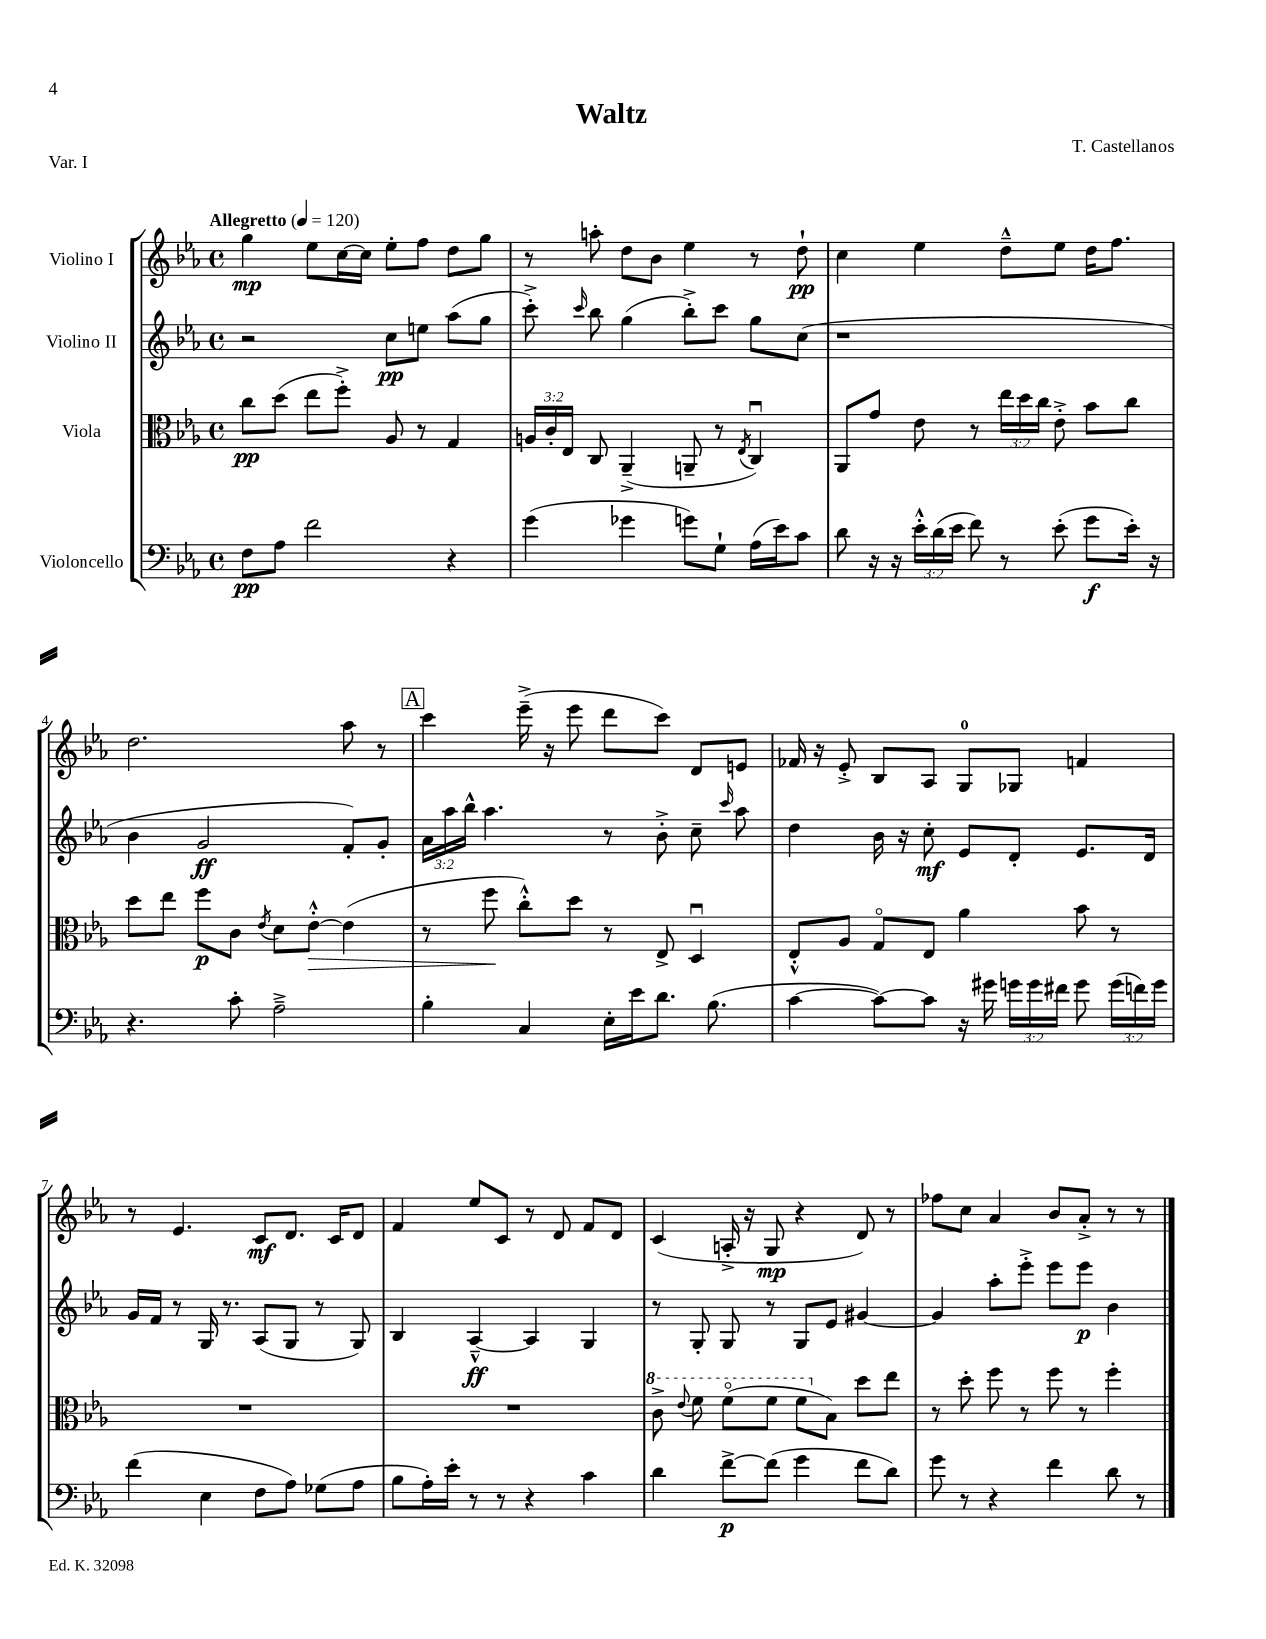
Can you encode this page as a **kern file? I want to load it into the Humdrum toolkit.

**kern	**kern	**kern	**kern
*staff4	*staff3	*staff2	*staff1
*clefF4	*clefC3	*clefG2	*clefG2
*k[b-e-a-]	*k[b-e-a-]	*k[b-e-a-]	*k[b-e-a-]
*M4/4	*M4/4	*M4/4	*M4/4
*met(c)	*met(c)	*met(c)	*met(c)
*MM120	*MM120	*MM120	*MM120
8F	8cc	2r	4gg
8A-	(8dd	.	.
2f	8ee-	.	8ee-
.	8ff'^)	.	[16cc
.	.	.	16cc]
.	8A-	8cc	8ee-'
.	8r	8ee	8ff
4r	4G	(8aa-	8dd
.	.	8gg	8gg
=	=	=	=
(4g	24A	8ccc'^)	8r
.	24c'	.	.
.	24E-	.	.
.	.	16qqccc	.
.	8C	8bb-	8aa'
4g-	(4AA-~^	(4gg	8dd
.	.	.	8b-
8g)	8AA~	8bb-'^)	4ee-
8G`	8r	8ccc	.
.	8qE-	.	.
(16A-	4Cu)	8gg	8r
16e-)	.	.	.
8c	.	(8cc	8dd`
=	=	=	=
8d	8AA-	1r	4cc
16r	8g	.	.
16r	.	.	.
24e-'^^	8e-	.	4ee-
(24d	.	.	.
24e-	.	.	.
8f)	8r	.	.
8r	24ee-	.	8dd~^^
.	24dd	.	.
.	24cc	.	.
(8e-'	8e-'^	.	8ee-
8g	8b-	.	16dd
.	.	.	8.ff
16e-')	8cc	.	.
16r	.	.	.
=	=	=	=
4.r	8dd	4b-	2.dd
.	8ee-	.	.
.	8ff	2g	.
8c'	8c	.	.
.	8qe-	.	.
2A-~^	8d	.	.
.	[8e-'^^	.	.
.	(4e-]	8f')	8aa-
.	.	8g'	8r
=	=	=	=
4B-'	8r	24a-	4ccc
.	.	24aa-	.
.	.	24bb-^^	.
.	8ff	4.aa-	.
4C	8cc'^^)	.	(16eee-~^
.	.	.	16r
.	8dd	.	8eee-
16E-'	8r	8r	8ddd
16e-	.	.	.
8.d	8E-^	8b-'^	8ccc)
.	4Du	8cc~	8d
(8.B-	.	.	.
.	.	16qqccc	.
.	.	8aa-	8e
=	=	=	=
[4c	8E-'^^	4dd	16f-
.	.	.	16r
.	8A-	.	8e-'^
8c_)	8Go	16b-	8B-
.	.	16r	.
8c]	8E-	8cc'	8A-
16r	4a-	8e-	8G
16g#	.	.	.
24g	.	8d'	8G-
24g	.	.	.
24f#	.	.	.
8g	8b-	8.e-	4f
(24g	8r	.	.
24f)	.	.	.
.	.	16d	.
24g	.	.	.
=	=	=	=
(4f	1r	16g	8r
.	.	16f	.
.	.	8r	4.e-
4E-	.	16G	.
.	.	8.r	.
8F	.	(8A-	8c
8A-)	.	8G	8.d
(8G-	.	8r	.
.	.	.	16c
8A-	.	8G)	8d
=	=	=	=
8B-	1r	4B-	4f
16A-')	.	.	.
16e-'	.	.	.
8r	.	[4A-~^^	8ee-
8r	.	.	8c
4r	.	4A-]	8r
.	.	.	8d
4c	.	4G	8f
.	.	.	8d
=	=	=	=
4d	8cc^	8r	(4c
.	8qqee-	.	.
.	8ff	8G'	.
[8f^	(8ffo	8G	16A'^
.	.	.	16r
(8f]	8ff	8r	8G
4g	8ff	8G	4r
.	8B-)	8e-	.
8f	8dd	[4g#	8d)
8d)	8ee-	.	8r
=	=	=	=
8g	8r	4g#]	8ff-
8r	8dd'	.	8cc
4r	8ff	8aa-'	4a-
.	8r	8eee-'^	.
4f	8ff	8eee-	8b-
.	8r	8eee-	8a-'^
8d	4ff'	4b-	8r
8r	.	.	8r
==	==	==	==
*-	*-	*-	*-
